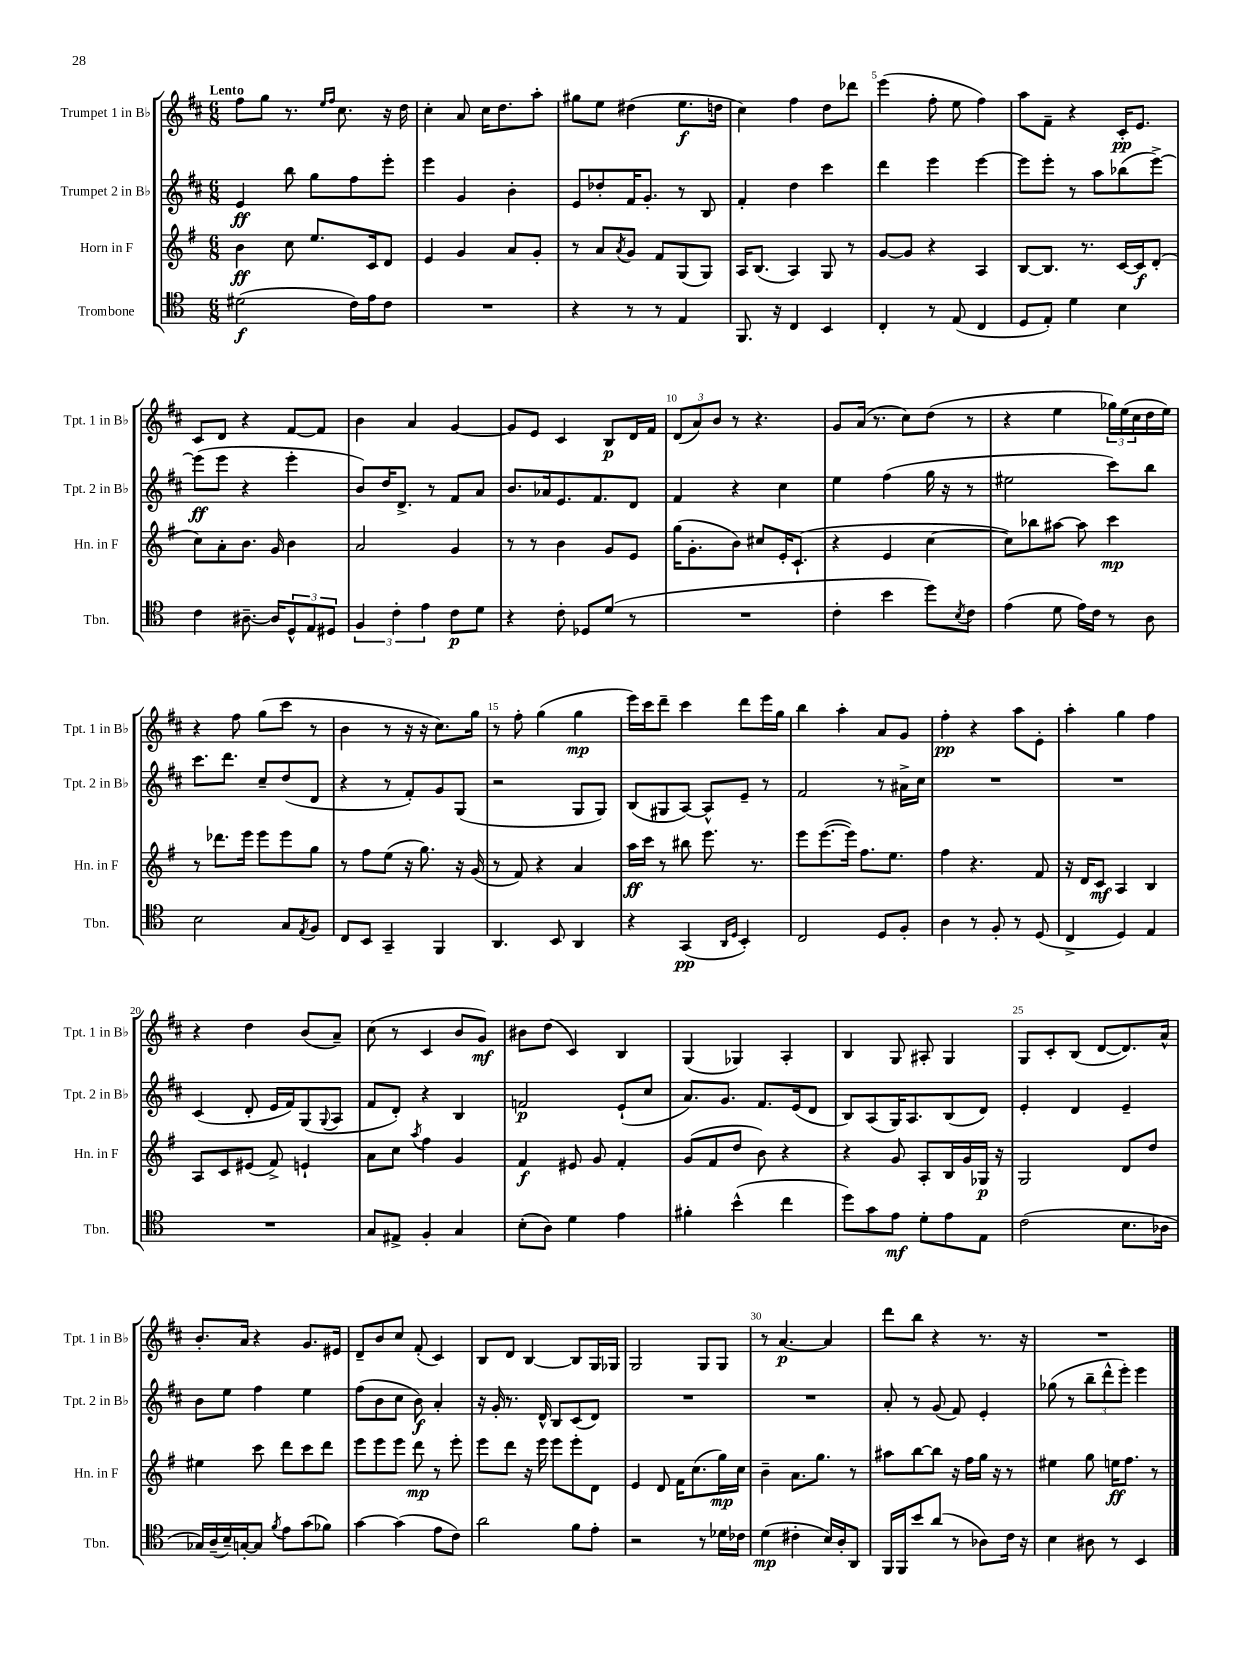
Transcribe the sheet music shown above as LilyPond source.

<<
\new StaffGroup <<
\new Staff = "s0" \with { instrumentName = "Trumpet 1 in Bb" shortInstrumentName = "Tpt. 1 in Bb" } {
    \clef treble \key d \major \numericTimeSignature \time 6/8 \tempo "Lento"
    fis''8 g''8 r8. \grace { e''16 fis''16 } cis''8. r16 d''16 |
    cis''4-. a'8 cis''16 d''8. a''8-. |
    gis''8 e''8 dis''4( e''8.\f d''16 |
    cis''4) fis''4 d''8 des'''8 |
    e'''4( fis''8-. e''8 fis''4) |
    a''8 fis'8-- r4 cis'16-.\pp e'8. |
    cis'8 d'8 r4 fis'8~ fis'8 |
    b'4 a'4 g'4~ |
    g'8 e'8 cis'4 b8\p d'16 fis'16 |
    \tuplet 3/2 { d'8( a'8) b'8 } r8 r4. |
    g'8 a'16( r8. cis''8) d''8( r8 |
    r4 e''4 \tuplet 3/2 { ges''16) e''16( cis''16 } d''16 e''16) |
    r4 fis''8 g''8( cis'''8 r8 |
    b'4 r8 r16 r16 cis''8.) g''16 |
    r8 fis''8-. g''4( g''4\mp |
    e'''16) cis'''16 d'''8-- cis'''4 d'''8 e'''16 g''16 |
    b''4 a''4-. a'8 g'8 |
    fis''4-.\pp r4 a''8 e'8-. |
    a''4-. g''4 fis''4 |
    r4 d''4 b'8( a'8--) |
    cis''8( r8 cis'4 b'8 g'8\mf) |
    bis'8 d''8( cis'4) b4 |
    g4( ges4) a4-. |
    b4 g8 ais8-. g4 |
    g8 cis'8-. b8( d'8~ d'8.) a'16-^ |
    b'8.-. a'16 r4 g'8. eis'16 |
    d'8-- b'8 cis''8 fis'8-.( cis'4) |
    b8 d'8 b4~ b8 g16 ges16 |
    g2 g8 g8 |
    r8 a'4.~\p a'4 |
    d'''8 b''8 r4 r8. r16 |
    R2. \bar "|." |
}
\new Staff = "s1" \with { instrumentName = "Trumpet 2 in Bb" shortInstrumentName = "Tpt. 2 in Bb" } {
    \clef treble \key d \major \numericTimeSignature \time 6/8
    e'4\ff b''8 g''8 fis''8 e'''8-. |
    e'''4 g'4 b'4-. |
    e'8 des''8-. fis'16 g'8.-. r8 b8 |
    fis'4-. d''4 cis'''4 |
    d'''4 e'''4 e'''4~ |
    e'''8 e'''8-. r8 a''8 bes''8( e'''8~->) |
    e'''8\ff( e'''8 r4 e'''4-. |
    b'8) d''16 d'8.-> r8 fis'8 a'8 |
    b'8. aes'16 e'8. fis'8. d'8 |
    fis'4 r4 cis''4 |
    e''4 fis''4( g''16 r16 r8 |
    eis''2 cis'''8) b''8 |
    cis'''8. d'''8. cis''8-- d''8( d'8 |
    r4 r8 fis'8-.) g'8 g8( |
    r2 g8 g8) |
    b8( gis8 a8~) a8-^ e'8-- r8 |
    fis'2 r8 ais'16-> cis''16 |
    R2. |
    R2. |
    cis'4( d'8-. e'16 fis'16) g8( \appoggiatura { g8 } a8 |
    fis'8 d'8-.) r4 b4 |
    f'2\p e'8-!( cis''8 |
    a'8.) g'8. fis'8. e'16( d'8 |
    b8) a8( g16) a8. b8( d'8) |
    e'4-. d'4 e'4-- |
    b'8 e''8 fis''4 e''4 |
    fis''8( b'8 cis''8 b'8\f) a'4-. |
    r16 g'16-. r8. d'16-^ b8 cis'8( d'8) |
    R2. |
    R2. |
    a'8-. r8 g'8( fis'8) e'4-. |
    ges''8( r8 \tuplet 3/2 { b''8-- d'''8-^ e'''8-.) } e'''4 \bar "|." |
}
\new Staff = "s2" \with { instrumentName = "Horn in F" shortInstrumentName = "Hn. in F" } {
    \clef treble \key g \major \numericTimeSignature \time 6/8
    b'4\ff c''8 e''8. c'16 d'8 |
    e'4 g'4 a'8 g'8-. |
    r8 a'8 \acciaccatura { a'8 } g'8 fis'8 g8( g8) |
    a16 b8.( a4) g8 r8 |
    g'8~ g'8 r4 a4 |
    b8~ b8. r8. c'16~ c'16\f d'8-.( |
    c''8) a'8-. b'8. g'16 b'4 |
    a'2 g'4 |
    r8 r8 b'4 g'8 e'8 |
    g''16( g'8.-. b'8) cis''8 e'16-. c'8.-!( |
    r4 e'4 c''4~ |
    c''8) bes''8 ais''8~ ais''8 c'''4\mp |
    r8 des'''8. e'''16 e'''8 e'''8 g''8 |
    r8 fis''8 e''8( r16 g''8.) r16 g'16( |
    r8 fis'8) r4 a'4 |
    a''16\ff c'''16 r8 bis''8 e'''8. r8. |
    e'''8 e'''8.~( e'''16) fis''8. e''8. |
    fis''4 r4. fis'8 |
    r16 d'16 c'8\mf a4 b4 |
    a8 c'8 eis'8( fis'8->) e'4-! |
    a'8 c''8 \acciaccatura { a''8 } fis''4 g'4 |
    fis'4\f eis'8 g'8 fis'4-. |
    g'8( fis'8 d''8 b'8) r4 |
    r4 g'8 a8-. b16 g'16 ges16\p r16 |
    g2 d'8 d''8 |
    eis''4 c'''8 d'''8 c'''8 d'''8 |
    e'''8 e'''8 e'''8 d'''8\mp r8 e'''8-. |
    e'''8 d'''8 r16 e'''16 e'''8 e'''8-. d'8 |
    e'4 d'8 fis'16 c''8.( g''16\mp) c''16 |
    b'4-- a'8. g''8. r8 |
    ais''8 b''8~ b''8 r16 fis''16 g''16 r16 r8 |
    eis''4 g''8 e''16\ff fis''8. r8 \bar "|." |
}
\new Staff = "s3" \with { instrumentName = "Trombone" shortInstrumentName = "Tbn." } {
    \clef tenor \key c \major \numericTimeSignature \time 6/8
    dis'2\f( c'16) e'16 c'8 |
    R2. |
    r4 r8 r8 e4 |
    f,8. r16 c4 b,4 |
    c4-. r8 e8( c4 |
    d8 e8-.) d'4 b4 |
    c'4 ais8.~-- ais16 \tuplet 3/2 { d8-^ e8 dis8 } |
    \tuplet 3/2 { f4 c'4-. e'4 } c'8\p d'8 |
    r4 c'8-. des8 d'8( r8 |
    R2. |
    c'4-. b'4 d''8) \acciaccatura { b8 } c'8 |
    e'4( d'8 e'16) c'16 r8 a8 |
    b2 g8 \acciaccatura { e8 } f8 |
    c8 b,8 g,4-- f,4 |
    a,4. b,8 a,4 |
    r4 g,4\pp( \grace { a,16 d16 } b,4-.) |
    c2 d8 f8-. |
    a4 r8 f8-. r8 d8( |
    c4-> d4) e4 |
    R2. |
    g8 eis8-> f4-. g4 |
    b8-.( a8) d'4 e'4 |
    fis'4-. b'4-^( c''4 |
    d''8) g'8 e'8\mf d'8-. e'8 e8 |
    c'2( b8. aes16 |
    ges16) a16--( b16--) g16~-. g8 \acciaccatura { f'8 } e'8 g'8( fes'8) |
    g'4~ g'4( e'8 c'8) |
    a'2 f'8 e'8-. |
    r2 r8 des'16 ces'16 |
    d'4\mp( cis'4-. b16) a16-. a,8 |
    f,16 f,16 b'8 a'8( r8 aes8) c'16 r16 |
    b4 ais8 r8 b,4 \bar "|." |
}
>>
>>
\layout { \context { \Score \override BarNumber.break-visibility = ##(#f #t #t) barNumberVisibility = #(every-nth-bar-number-visible 5) } }
